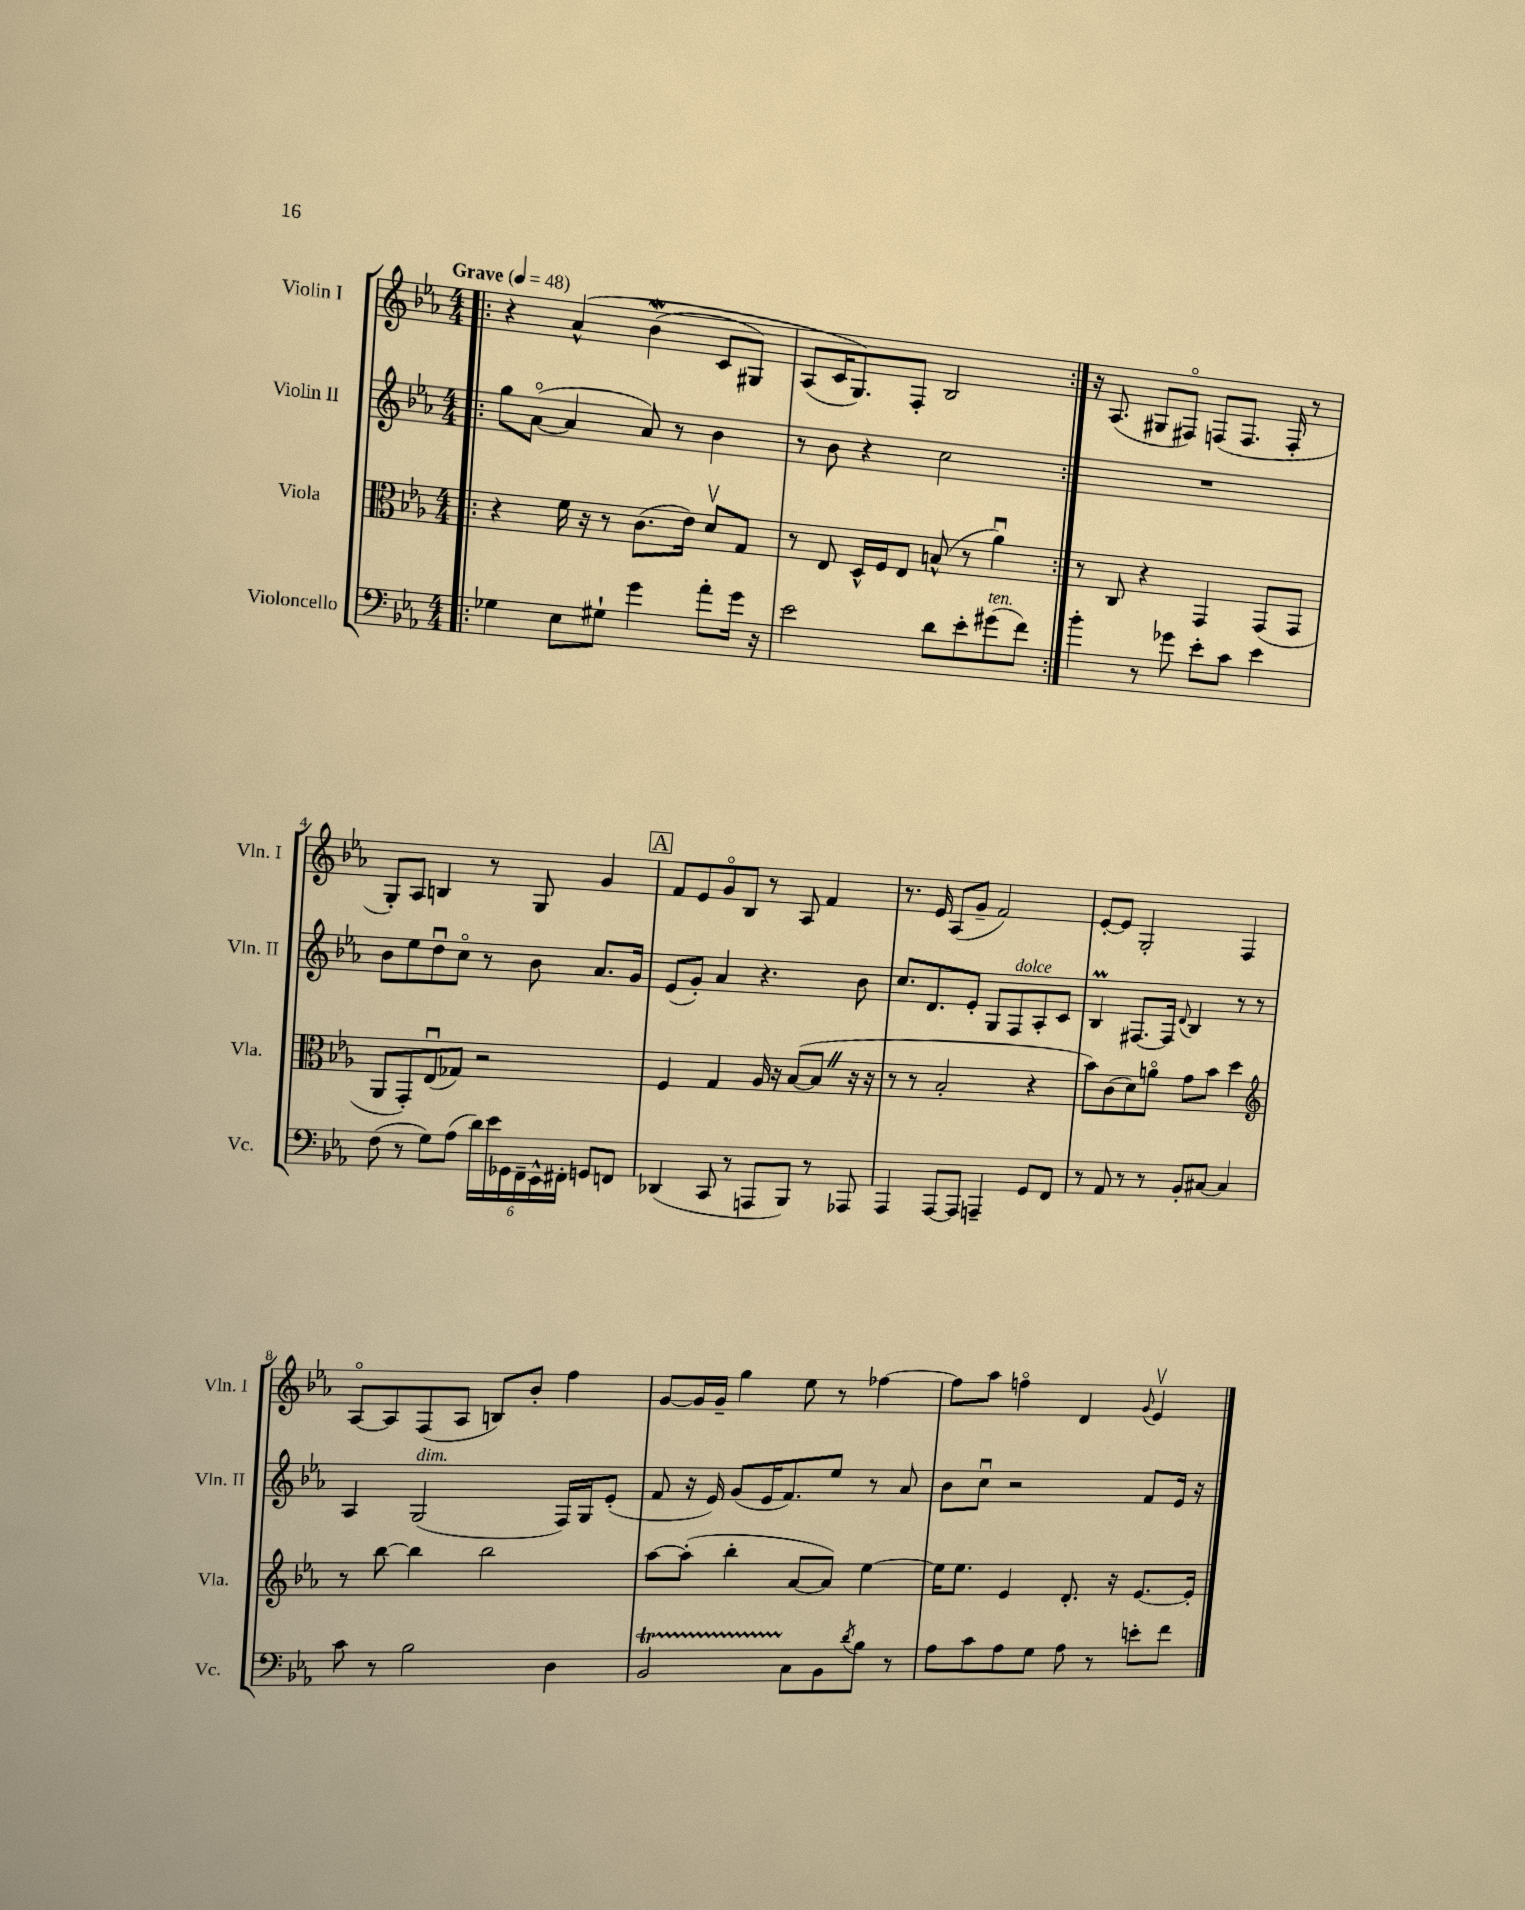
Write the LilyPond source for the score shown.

<<
\new StaffGroup <<
\new Staff = "s0" \with { instrumentName = "Violin I" shortInstrumentName = "Vln. I" } {
    \clef treble \key ees \major \numericTimeSignature \time 4/4 \tempo "Grave" 4 = 48
    \repeat volta 2 { \bar ".|:" r4 aes'4-^\( bes'4\mordent( c'8 gis8) |
    aes8( c'16 g8.)\) f8-. bes2 | }
    r16 aes8.( gis8 fis8\flageolet) f8( f8. f16-. r8 |
    g8-.) aes8 b4 r8 g8 g'4 |
    \mark \markup { \box "A" } f'8 ees'8 g'8\flageolet bes8 r8 aes8 f'4 |
    r8. ees'16 aes8( g'8-- f'2) |
    ees'8~-. ees'8 g2-. f4 |
    aes8~\flageolet aes8 f8( aes8 b8) bes'8-. f''4 |
    g'8~ g'16 g'16-- g''4 ees''8 r8 fes''4~ |
    fes''8 aes''8 f''4\flageolet d'4 \appoggiatura { g'8 } ees'4\upbow \bar "|." |
}
\new Staff = "s1" \with { instrumentName = "Violin II" shortInstrumentName = "Vln. II" } {
    \clef treble \key ees \major \numericTimeSignature \time 4/4
    \repeat volta 2 { \bar ".|:" g''8 aes'8~\flageolet( aes'4 aes'8) r8 bes'4 |
    r8 bes'8 r4 c''2 | }
    R1 |
    bes'8 ees''8 d''8\downbow c''8\flageolet r8 bes'8 aes'8. g'16 |
    \mark \markup { \box "A" } ees'8( g'8-.) aes'4 r4. bes'8 |
    c''8. d'8. ees'8-. g8 f8^\markup { \italic "dolce" } aes8-. c'8 |
    bes4\prall fis8.~ fis16 \appoggiatura { d'8 } bes4 r8 r8 |
    aes4 g2^\markup { \italic "dim." }( f16) g16 ees'8-.( |
    f'8 r16 ees'16) g'8( ees'16 f'8.) ees''8 r8 aes'8 |
    bes'8 c''8\downbow r2 f'8 ees'16 r16 \bar "|." |
}
\new Staff = "s2" \with { instrumentName = "Viola" shortInstrumentName = "Vla." } {
    \clef alto \key ees \major \numericTimeSignature \time 4/4
    \repeat volta 2 { \bar ".|:" r4 f'16 r16 r8 c'8.( ees'16) d'8\upbow g8 |
    r8 ees8 d16-^ f16 ees8 b8-^( r8 aes'4\downbow) | }
    r8 c8 r4 g,4 g,8( g,8 |
    aes,8 g,8-.) ees8\downbow( ges8) r2 |
    \mark \markup { \box "A" } f4 g4 aes16 r16 bes8~( bes8 \once \override BreathingSign.text = \markup { \musicglyph "scripts.caesura.straight" } \breathe r16 r16 |
    r8 r8 bes2-. r4 |
    bes'8) c'8( d'8) a'8\flageolet g'8 bes'8 d''4 |
    \clef treble r8 bes''8~ bes''4 bes''2 |
    aes''8~ aes''8-.( bes''4-. aes'8~ aes'8) ees''4~ |
    ees''16 ees''8. ees'4 d'8.-. r16 ees'8.~ ees'16-. \bar "|." |
}
\new Staff = "s3" \with { instrumentName = "Violoncello" shortInstrumentName = "Vc." } {
    \clef bass \key ees \major \numericTimeSignature \time 4/4
    \repeat volta 2 { \bar ".|:" ges4 ees8 gis8-! g'4 aes'8-. g'16 r16 |
    ees'2 d'8 ees'8-. gis'8^\markup { \italic "ten." }( f'8) | }
    bes'4-. r8 ges'8 ees'8-. c'8 ees'4 |
    f8( r8 g8) aes8( \tuplet 6/4 { d'16) ees'16 ges,16 f,16-- ees,16-^ fis,16-. } g,8 f,8 |
    \mark \markup { \box "A" } des,4( c,8 r8 a,,8 bes,,8) r8 aes,,8 |
    aes,,4 aes,,8~ aes,,8 a,,4-- g,8 f,8 |
    r8 aes,8 r8 r8 bes,8-. cis8~ cis4 |
    c'8 r8 bes2 d4 |
    bes,2\startTrillSpan c8\stopTrillSpan bes,8 \acciaccatura { d'8 } bes8 r8 |
    aes8 c'8 aes8 g8 aes8 r8 e'8-. f'8 \bar "|." |
}
>>
>>
